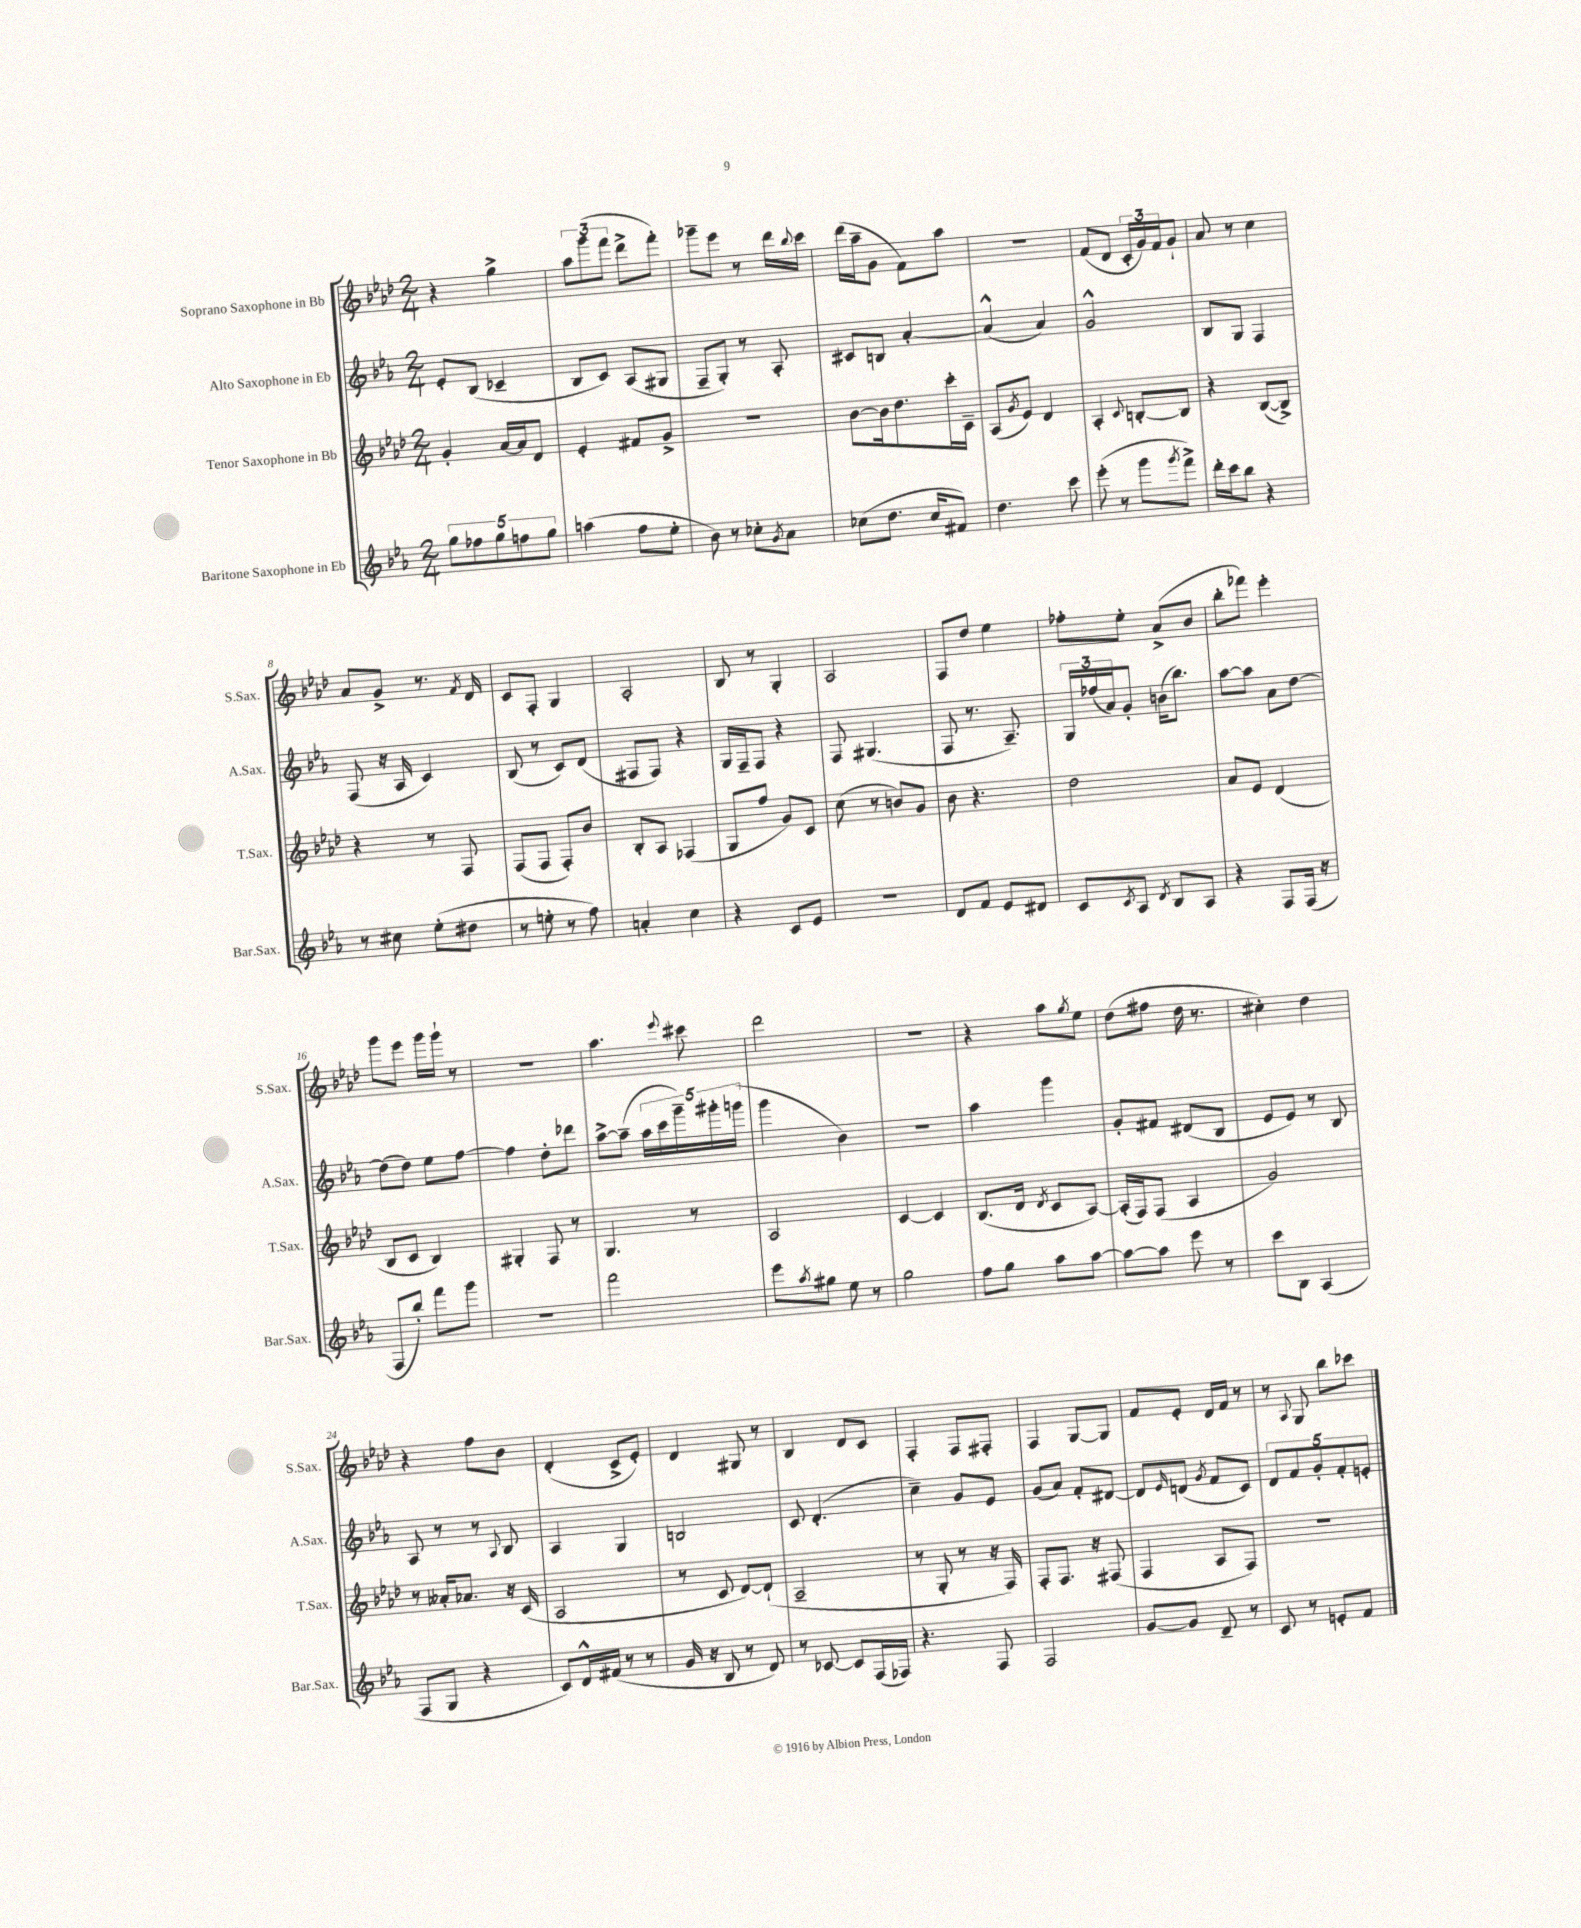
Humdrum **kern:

**kern	**kern	**kern	**kern
*staff4	*staff3	*staff2	*staff1
*clefG2	*clefG2	*clefG2	*clefG2
*k[b-e-a-]	*k[b-e-a-d-]	*k[b-e-a-]	*k[b-e-a-d-]
*M2/4	*M2/4	*M2/4	*M2/4
10gg	4g'	8e-'	4r
10ff-	.	.	.
.	.	(8B-	.
10gg	.	.	.
.	[16a-	4c-~	4gg^
10ff	.	.	.
.	16a-]	.	.
.	8d-	.	.
10gg	.	.	.
=	=	=	=
(4aa	4e-'	8B-	12aa-
.	.	.	(12ggg
.	.	8c)	.
.	.	.	12fff
8ff	8f#	(8A-	8ddd-^
8ee-'	8g^	8G#	8fff')
=	=	=	=
8b-)	2r	8F~	8ggg-~
8r	.	8G')	8eee-
8cc-'	.	8r	8r
8qg	.	.	.
8a-	.	8A-'	16ddd-
.	.	.	8qqbb-
.	.	.	16ccc
=	=	=	=
(8cc-	[8b-	8c#	(16ddd-
.	.	.	16aa-~
8.dd	16b-]	8B	8g
.	8.dd-	.	.
.	.	[4a-'	8f)
16cc-	.	.	.
8f#)	16ccc'	.	8aa-
.	16c~	.	.
=	=	=	=
4.dd	(8A-	(4a-^^]	2r
.	8qg	.	.
.	8e-)	.	.
.	4d-	4a-)	.
8ccc	.	.	.
=	=	=	=
(8eee-'	4A-'	2g^^	(8f
8r	.	.	8d-
.	8qqc	.	.
8ggg	[8B'	.	24c'
.	.	.	24g)
.	.	.	24f
8qggg	.	.	.
8fff^)	8B]	.	8g`
=	=	=	=
16ddd'	4r	8B-	8a-
16ccc	.	.	.
8bb-	.	8G	8r
4r	([8B-	4F	4cc
.	8B-^])	.	.
=	=	=	=
8r	4r	(8F	8a-
8cc#	.	16r	8g^
.	.	16A-	.
(8ee-'	8r	4c)	8.r
8dd#	8F	.	.
.	.	.	8qf
.	.	.	16d-
=	=	=	=
8r	(8F	(8B-	8c
8ee'	8F	8r	8F'
8r	8F')	8c)	4G
8ff)	8b-	(8d	.
=	=	=	=
4a'	8B-'	8F#	2A-'
.	8A-	8F#)	.
4cc	(4F-	4r	.
=	=	=	=
4r	8G	16G	8B-
.	.	16F~	.
.	8ff	8F	8r
8c	8g)	4r	4G'
8e-	8c	.	.
=	=	=	=
2r	(8cc	8F	2A-
.	8r	(4.G#	.
.	8b)	.	.
.	8g	.	.
=	=	=	=
8d	8b-	8F	8F
8f	4.r	8.r	8dd-
8e-	.	.	4ee-
.	.	8.A-~)	.
8d#	.	.	.
=	=	=	=
8c	2dd-	24G	8ff-'
.	.	(24ff-	.
.	.	24a-)	.
8qc	.	.	.
8A-	.	8g'	8ee-'
8qd	.	.	.
8B-	.	(16b	(8a-^
.	.	8.bb-)	.
8A-	.	.	8b-
=	=	=	=
4r	8a-	[8aa-	8bb-'
.	8e-	8aa-]	8fff-)
8F	(4d-	8a-	4eee-'
(16F	.	[8dd	.
16r	.	.	.
=	=	=	=
8F	8B-	(8dd]	8ggg
8bb-')	8c	8dd)	8eee-
8fff	4B-)	8ee-	16ggg
.	.	.	16ggg`
8ggg	.	[8ff	8r
=	=	=	=
2r	4G#'	4ff]	2r
.	8F	8dd'	.
.	8r	8ddd-	.
=	=	=	=
2fff	4.G	[8aa-^	4.aa-
.	.	(8aa-~]	.
.	.	20aa-	.
.	.	20ccc	.
.	.	20ggg~)	.
.	.	.	8qqeee-
.	8r	.	8ccc#
.	.	20ggg#'	.
.	.	(20ggg	.
=	=	=	=
8eee-	2A-	4ggg	2ddd-
8qaa-	.	.	.
8gg#	.	.	.
8ee-	.	4b-)	.
8r	.	.	.
=	=	=	=
2gg	[4c	2r	2r
.	4c]	.	.
=	=	=	=
8ff	(8.B-	4aa-	4r
8gg	.	.	.
.	16d-	.	.
.	8qd-	.	.
8aa-	8c	4ggg	8aa-
.	.	.	8qgg
[8aa-	[8A-)	.	8ee-
=	=	=	=
8aa-_	(16A-']	8g'	(8dd-
.	16F)	.	.
8aa-]	(8F	8f#	8ff#
8eee-	4A-	(8d#	16dd-
.	.	.	8.r
8r	.	8B-	.
=	=	=	=
8ccc	2g)	8e-	4cc#')
8B-	.	8e-)	.
(4A-	.	8r	4dd-
.	.	8B-	.
=	=	=	=
8F	8r	8A-	4r
8G	16a--'	8r	.
.	8.a-	.	.
4r	.	8r	8ff
.	.	8qqA-	.
.	16r	8B-	8b-
.	(16c	.	.
=	=	=	=
8c)	2A-	4A-	(4d-'
16d^^	.	.	.
(16f#	.	.	.
8r	.	4G	8c^
8r	.	.	8e-')
=	=	=	=
16g	8r	2B	4d-
16r	.	.	.
8B-	8c	.	.
8r	[8d-)	.	8G#
8d)	(8d-`]	.	8r
=	=	=	=
8r	2A-~	8c	4B-
[8c-	.	(4.d'	.
8c-]	.	.	8d-
(16F	.	.	8c
16F-)	.	.	.
=	=	=	=
4.r	8r	4cc~)	4F'
.	8G'	.	.
.	8r	8g	8F
8F	16r	8e-	8F#'
.	16F)	.	.
=	=	=	=
2F	8F'	(8g	4F
.	8.F	8a-)	.
.	.	8f'	[8G
.	16r	.	.
.	(8F#	[8d#	8G]
=	=	=	=
[8g	4F	8d#]	8f
.	.	16qqe-	.
8g]	.	(8d	8e-'
.	.	8qg	.
8d~	8A-	8f	16d-
.	.	.	16f
8r	8F)	8c)	8r
=	=	=	=
8c	2r	10d	8r
.	.	10f	.
.	.	.	8qqA-
8r	.	.	8G
.	.	10g'	.
8e'	.	.	8bb-
.	.	10f'	.
8f	.	.	8ccc-
.	.	10e'	.
==	==	==	==
*-	*-	*-	*-
